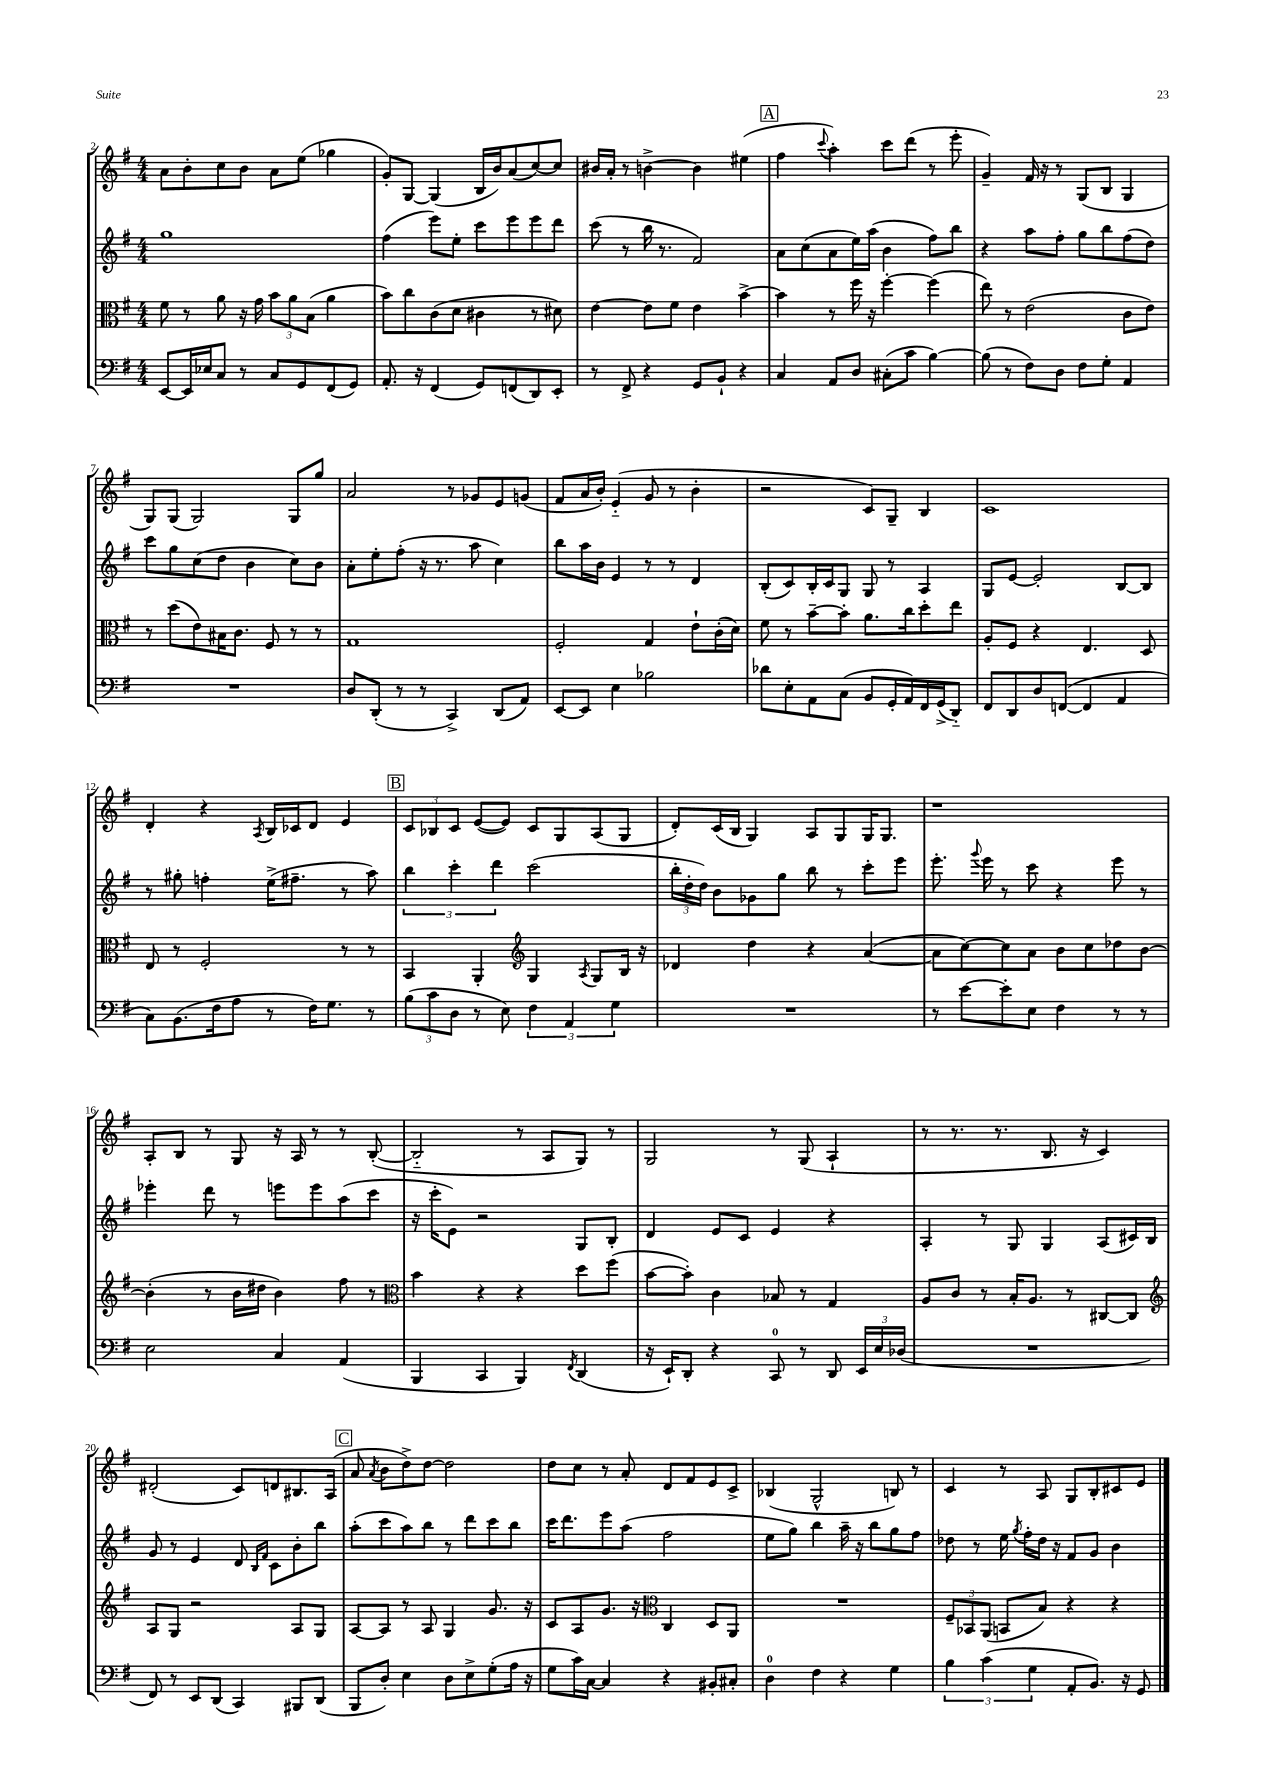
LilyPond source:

<<
\new StaffGroup <<
\new Staff = "s0" {
    \clef treble \key g \major \numericTimeSignature \time 4/4
    \autoBeamOff a'8[ b'8-. c''8 b'8] a'8[ e''8]( ges''4 |
    g'8[-.) g8]~ g4( b16[ b'16) a'8( c''8~) c''8] |
    bis'16[ a'16]-. r8 b'4~-> b'4 eis''4( |
    \mark \markup { \box "A" } fis''4 \appoggiatura { c'''8 } a''4-.) c'''8[ d'''8]( r8 e'''8-. |
    g'4--) fis'16 r16 r8 g8[( b8] g4 |
    g8[) g8]( g2) g8[ g''8] |
    a'2 r8 ges'8[ e'8 g'8]( |
    fis'8[ a'16 b'16]-.) e'4-_( g'8 r8 b'4-. |
    r2 c'8[) g8]-- b4 |
    c'1 |
    d'4-. r4 \acciaccatura { a8 } b16[ ces'16 d'8] e'4 |
    \mark \markup { \box "B" } \tuplet 3/2 { c'8[ bes8 c'8] } e'8[~( e'8]) c'8[ g8 a8( g8] |
    d'8[-.) c'16( b16] g4) a8[ g8 g16 g8.] |
    r1 |
    a8[-. b8] r8 g8 r16 a16 r8 r8 b8~-.( |
    b2-_ r8 a8[ g8]) r8 |
    g2 r8 g8( a4-! |
    r8 r8. r8. b8. r16 c'4) |
    dis'2-.( c'8[) d'8 bis8. a16]( |
    \mark \markup { \box "C" } a'8 \acciaccatura { a'8 } b'8[ d''8->) d''8]~ d''2 |
    d''8[ c''8] r8 a'8-. d'8[ fis'8 e'8 c'8]-> |
    bes4( g2-^ b8) r8 |
    c'4 r8 a8 g8[ b8-. cis'8 e'8] \bar "|." |
}
\new Staff = "s1" {
    \clef treble \key g \major \numericTimeSignature \time 4/4
    \autoBeamOff g''1 |
    fis''4( e'''8[) e''8]-. c'''8[ e'''8 e'''8 d'''8] |
    c'''8( r8 b''16 r8. fis'2) |
    \mark \markup { \box "A" } a'8[ c''8( a'8 e''16) a''16]( b'4 fis''8[) b''8] |
    r4 a''8[ fis''8]-. g''8[ b''8 fis''8( d''8]) |
    c'''8[ g''8 c''8( d''8] b'4 c''8[) b'8] |
    a'8[-. e''8-. fis''8]-.( r16 r8. a''8 c''4) |
    b''8[ a''16 b'16] e'4 r8 r8 d'4 |
    b8[-.( c'8) b16-. c'16 g8] g8 r8 a4 |
    g8[ e'8]~ e'2-. b8[~ b8] |
    r8 gis''8-. f''4-. e''16[->( fis''8.]-- r8 a''8) |
    \mark \markup { \box "B" } \tuplet 3/2 { b''4 c'''4-. d'''4 } c'''2( |
    \tuplet 3/2 { b''16[-. d''16-. d''16]) } b'8[ ges'8 g''8] b''8 r8 c'''8[-. e'''8] |
    e'''8.-. \appoggiatura { g'''8 } e'''16 r8 c'''8 r4 e'''8 r8 |
    ees'''4-. d'''8 r8 e'''8[ e'''8 a''8( c'''8] |
    r16 c'''16[-. e'8]) r2 g8[ b8]-. |
    d'4 e'8[ c'8] e'4 r4 |
    a4-. r8 g8 g4 a8[( cis'16) b16] |
    g'8 r8 e'4 d'8 \grace { b16[ fis'16] } c'8[ b'8-. b''8] |
    \mark \markup { \box "C" } a''8[-.( c'''8 a''8) b''8] r8 d'''8[ c'''8 b''8] |
    c'''16[ d'''8. e'''8 a''8]( fis''2 |
    e''8[ g''8]) b''4 a''16-- r16 b''8[ g''8 fis''8] |
    des''8 r8 e''16 \acciaccatura { g''8 } fis''16[-. des''16] r16 fis'8[ g'8] b'4 \bar "|." |
}
\new Staff = "s2" {
    \clef alto \key g \major \numericTimeSignature \time 4/4
    \autoBeamOff fis'8 r8 a'8 r16 g'16 \tuplet 3/2 { b'8[ a'8 b8]( } a'4 |
    b'8[) c''8 c'8( d'8] cis'4 r8 dis'8) |
    e'4~ e'8[ fis'8] e'4 b'4~-> |
    \mark \markup { \box "A" } b'4 r8 fis''16 r16 fis''4~-. fis''4( |
    e''8) r8 e'2( c'8[ e'8]) |
    r8 d''8[( e'8) bis16 c'8.] fis8 r8 r8 |
    g1 |
    fis2-. g4 e'8[-! c'16-.( d'16]) |
    fis'8 r8 b'8[~-- b'8]-. a'8.[ c''16 d''8-. e''8] |
    a8[-. fis8] r4 e4. d8 |
    e8 r8 fis2-. r8 r8 |
    \mark \markup { \box "B" } b,4 a,4-. \clef treble g4 \acciaccatura { a8 } g8[ b16] r16 |
    des'4 d''4 r4 a'4~( |
    a'8[ c''8~) c''8 a'8] b'8[ c''8 des''8 b'8]~ |
    b'4-.( r8 b'16[ dis''16] b'4) fis''8 r8 |
    \clef alto b'4 r4 r4 d''8[ fis''8]( |
    b'8[~ b'8]-.) c'4 bes8 r8 g4 |
    a8[ c'8] r8 b16[-. a8.] r8 cis8[~ cis8] |
    \clef treble a8[ g8] r2 a8[ g8] |
    \mark \markup { \box "C" } a8[~ a8] r8 a8 g4 g'8. r16 |
    c'8[ a8 g'8.] r16 \clef alto c4 d8[ a,8] |
    R1 |
    \tuplet 3/2 { fis8[-- bes,8 a,8]( } b,8[ b8]) r4 r4 \bar "|." |
}
\new Staff = "s3" {
    \clef bass \key g \major \numericTimeSignature \time 4/4
    \autoBeamOff e,8[~ e,16 ees16 c8] r8 c8[ g,8 fis,8( g,8]) |
    a,8.-. r16 fis,4( g,8[) f,8( d,8) e,8]-. |
    r8 fis,8-> r4 g,8[ b,8]-! r4 |
    \mark \markup { \box "A" } c4 a,8[ d8] cis8[-.( c'8] b4~) |
    b8( r8 fis8[) d8] fis8[ g8]-. a,4 |
    R1 |
    d8[ d,8]-.( r8 r8 c,4->) d,8[( a,8]) |
    e,8[~ e,8] e4 bes2 |
    des'8[ e8-. a,8 c8]( b,8[ g,16-. a,16) fis,16 g,16->( d,8]-_) |
    fis,8[ d,8 d8 f,8]~( f,4 a,4 |
    c8[) b,8.( fis16 a8] r8 fis16[) g8.] r8 |
    \mark \markup { \box "B" } \tuplet 3/2 { b8[( c'8 d8] } r8 e8) \tuplet 3/2 { fis4 a,4 g4 } |
    R1 |
    r8 e'8[~ e'8-. e8] fis4 r8 r8 |
    e2 c4 a,4( |
    b,,4 c,4 b,,4) \acciaccatura { fis,8 } d,4( |
    r16 e,16[-!) d,8]-. r4 c,8-0 r8 d,8 \tuplet 3/2 { e,16[ e16 des16]( } |
    R1 |
    fis,8) r8 e,8[ d,8]( c,4) bis,,8[ d,8]( |
    \mark \markup { \box "C" } b,,8[ d8]-.) e4 d8[ e8-> g8-.( a16] r16 |
    g8[ c'16) c16]~ c4 r4 bis,8[-. cis8]-. |
    d4-0 fis4 r4 g4 |
    \tuplet 3/2 { b4 c'4( g4 } a,8[-. b,8.]) r16 g,8 \bar "|." |
}
>>
>>
\layout { \context { \Score currentBarNumber = #2 } }
